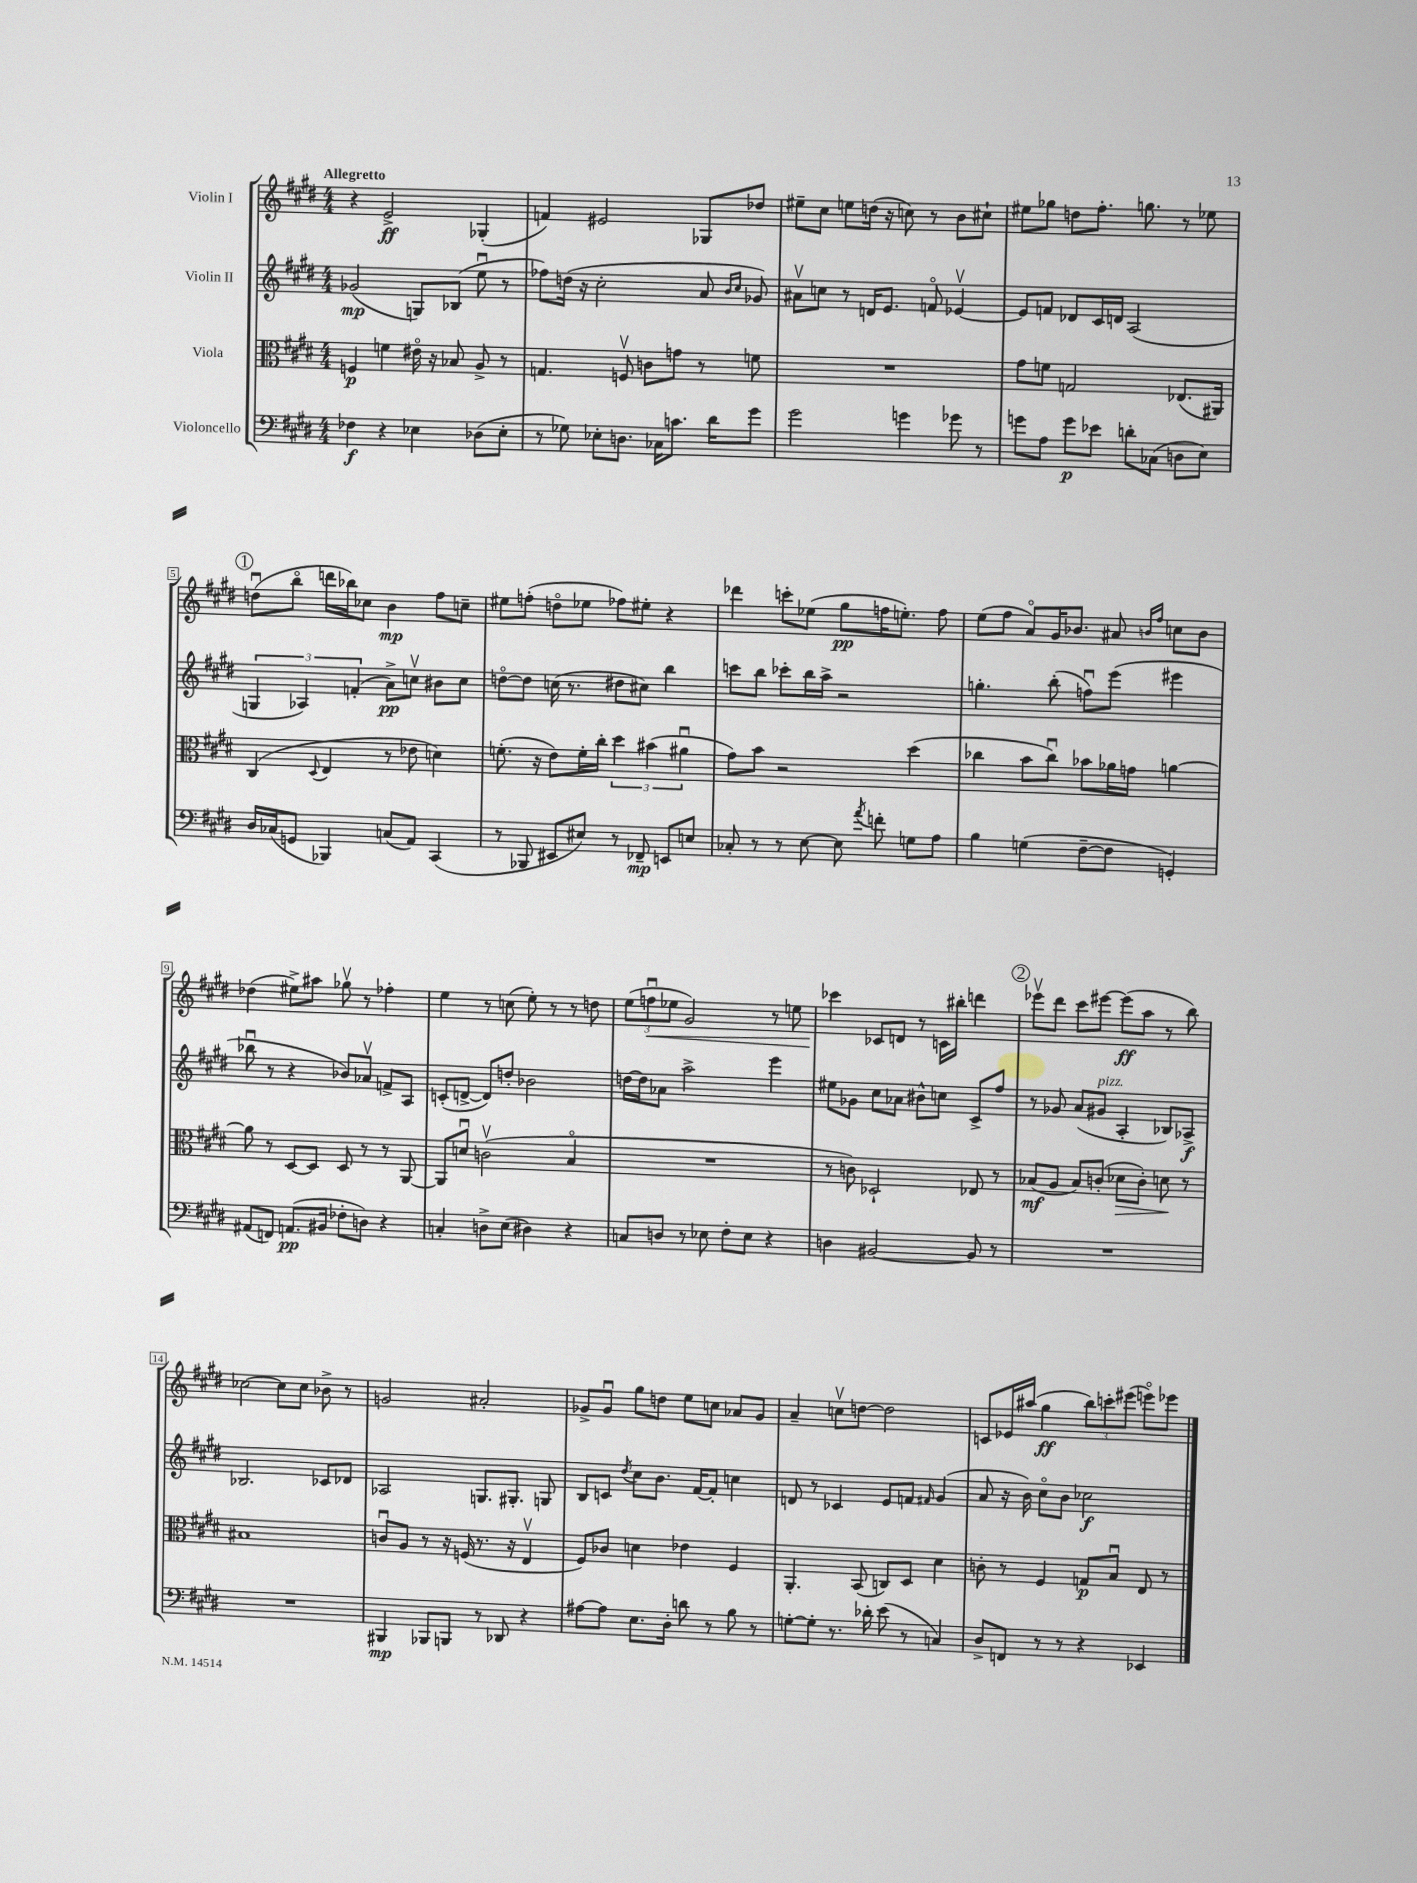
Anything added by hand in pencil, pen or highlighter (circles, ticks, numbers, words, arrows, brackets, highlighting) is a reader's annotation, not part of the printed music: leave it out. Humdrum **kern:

**kern	**dynam	**kern	**dynam	**kern	**dynam	**kern	**dynam
*part4	*part4	*part3	*part3	*part2	*part2	*part1	*part1
*staff4	*staff4	*staff3	*staff3	*staff2	*staff2	*staff1	*staff1
*I"Violoncello	*	*I"Viola	*	*I"Violin II	*	*I"Violin I	*
*clefF4	*	*clefC3	*	*clefG2	*	*clefG2	*
*k[f#c#g#d#]	*	*k[f#c#g#d#]	*	*k[f#c#g#d#]	*	*k[f#c#g#d#]	*
*M4/4	*	*M4/4	*	*M4/4	*	*M4/4	*
=1	=1	=1	=1	=1	=1	=1	=1
!	!	!	!	!	!	!LO:TX:a:B:t=Allegretto	!
4F-X\	f	4Fn/	p	(2g-X/	mp	4r	.
4r	.	4fn\	.	.	.	2e^/	ff
4E-X\	.	16e#X\	.	8Gn/L)	.	.	.
.	.	16r	.	.	.	.	.
.	.	8B-X/	.	(8B-X/J	.	.	.
(8D-X\L	.	8A^/	.	8eeu\	.	(4G-X'/	.
8E-'\J	.	8r	.	8r	.	.	.
=2	=2	=2	=2	=2	=2	=2	=2
8r	.	4.Gn/	.	8ff-X\L)	.	4fn/)	.
8G-X\)	.	.	.	(16ddn\Jk	.	.	.
.	.	.	.	16r	.	.	.
8E-X'\L	.	.	.	2cc#'\	.	2e#X/	.
8.Dn\J	.	8Fnv/	.	.	.	.	.
.	.	8cn\L	.	.	.	.	.
16C-X\KL	.	.	.	.	.	.	.
8.cn\J	.	8gn\J	.	.	.	.	.
.	.	8r	.	8a/	.	8G-X/L	.
16d#\KL	.	.	.	.	.	.	.
.	.	.	.	16qqb/LL	.	.	.
.	.	.	.	16qqcc#/JJ	.	.	.
8g#\J	.	8fn\	.	8g-X/)	.	8dd-X/J	.
=3	=3	=3	=3	=3	=3	=3	=3
2g#\	.	1r	.	8a#Xv\L	.	8ee#X~\L	.
.	.	.	.	8ccn\J	.	8cc#\J	.
.	.	.	.	8r	.	8een\L	.
.	.	.	.	16dn/KL	.	(16ddn\Jk	.
.	.	.	.	8.e/J	.	16r	.
4gn\	.	.	.	.	.	8ccn\)	.
.	.	.	.	8fn/	.	8r	.
8g-X\	.	.	.	[4e-Xv/	.	8b\L	.
8r	.	.	.	.	.	8cc#X`\J	.
=4	=4	=4	=4	=4	=4	=4	=4
8gn\L	.	8g#\L	.	8e-/L]	.	8ee#X\L	.
8A\J	.	8fn\J	.	8fn/J	.	8gg-X\J	.
8g\L	p	2Gn/	.	8d-X/L	.	8ddn\L	.
8e-X\J	.	.	.	16c#/L	.	8.ff#'\J	.
.	.	.	.	16dn/JJ	.	.	.
8dn'\L	.	.	.	(2A/	.	.	.
.	.	.	.	.	.	8.ggn\	.
(8C-X\J	.	.	.	.	.	.	.
8Dn\L	.	(8.E-X/L	.	.	.	8r	.
8E\J)	.	.	.	.	.	8ee-X\	.
.	.	16AA#X/Jk)	.	.	.	.	.
!!LO:LB:g=z
!!LO:REH:place=s1:t=1
=5	=5	=5	=5	=5	=5	=5	=5
16D#/LL	.	(4C#/	.	6Gn/	.	(8ddnu\L	.
(16C-X/J	.	.	.	.	.	.	.
8GGn/J	.	.	.	.	.	8bb\J	.
.	.	.	.	6A-X/)	.	.	.
.	.	8qqD#/	.	.	.	.	.
4BBB-X/)	.	4E/	.	.	.	16dddn\LL	.
.	.	.	.	.	.	16bb-X\J)	.
.	.	.	.	(6fn'/	.	.	.
.	.	.	.	.	.	8cc-X\J	.
(8Cn/L	.	8r	.	8a^\L)	pp	4b\	mp
8AA/J)	.	8e-X\	.	8ccnv\J	.	.	.
(4CC#/	.	4dn\)	.	8b#X\L	.	8ff#\L	.
.	.	.	.	8cc\J	.	8ccn~\J	.
=6	=6	=6	=6	=6	=6	=6	=6
8r	.	(8.fn'\	.	[8ddn\L	.	8ee#X\L	.
8BBB-X/	.	.	.	8dd\J]	.	(8ffn'\J	.
.	.	16r	.	.	.	.	.
8EE#X/L	.	8e\L)	.	(16ccn\	.	8ddn\L	.
.	.	.	.	8.r	.	.	.
8E#X/J)	.	16f'\L	.	.	.	8ee-X\J	.
.	.	16cc#'\JJ	.	.	.	.	.
8r	.	6dd#\	.	8dd#X\L	.	8ff-X\L)	.
8FF-X~/	mp	.	.	8cc#X\J)	.	8ee#X'\J	.
.	.	(6b#X\	.	.	.	.	.
8EEn/L	.	.	.	4bb\	.	4r	.
.	.	6a#Xu\	.	.	.	.	.
8En/J	.	.	.	.	.	.	.
=7	=7	=7	=7	=7	=7	=7	=7
8C-X'/	.	8g#\L)	.	8cccn\L	.	4ddd-X\	.
8r	.	8b\J	.	8bb\J	.	.	.
8r	.	2r	.	8ccc-X'\L	.	8cccn'\L	.
[8E\	.	.	.	16bb\L	.	(8ee-X\J	.
.	.	.	.	16aa^\JJ	.	.	.
8E\]	.	.	.	2r	.	8gg#\L	pp
8qa/	.	.	.	.	.	.	.
8fn'\	.	.	.	.	.	16ffn\K	.
.	.	.	.	.	.	8.een'\J)	.
8Gn\L	.	(4dd#\	.	.	.	.	.
8A\J	.	.	.	.	.	8ff\	.
=8	=8	=8	=8	=8	=8	=8	=8
4B\	.	4cc-X\	.	4.ggn'\	.	(8ee\L	.
.	.	.	.	.	.	8ff#\J	.
(4Gn\	.	8b\L	.	.	.	8a/L)	.
.	.	8cc-u\J)	.	(8bb'\	.	16g#/K	.
.	.	.	.	.	.	8.b-X/J	.
[8F#~\L	.	8b-X\L	.	8ffnu\L)	.	.	.
8F#\J]	.	16a-X\L	.	(8eee\J	.	8a#X/	.
.	.	16gn\JJ	.	.	.	.	.
.	.	.	.	.	.	16qqbn/LL	.
.	.	.	.	.	.	16qqff#/JJ	.
4GGn'/)	.	[4an\	.	4eee#X\	.	8ccn\L	.
.	.	.	.	.	.	8b\J	.
!!LO:LB:g=z
=9	=9	=9	=9	=9	=9	=9	=9
(8AA#X/L	.	8a\]	.	8bb-Xu\	.	(4dd-X\	.
8FFn/J)	.	8r	.	8r	.	.	.
(8.AAn/L	pp	[8D#/L	.	4r	.	8ee#X^\L)	.
.	.	8D#/J]	.	.	.	8aa#X\J	.
16BB#X/Jk	.	.	.	.	.	.	.
8F-X'\L	.	8D#/	.	8b-X/L)	.	8gg-Xv\	.
8Dn\J)	.	8r	.	8a-Xv/J	.	8r	.
4r	.	8r	.	8fn^/L	.	4ff-X'\	.
.	.	[8AA/	.	8A/J	.	.	.
=10	=10	=10	=10	=10	=10	=10	=10
4Cn'/	.	8AA/L]	.	(8cn'/L	.	4ee\	.
.	.	8dnu/J	.	[8dn^/J	.	.	.
8Dn^\L	.	(2cnv\	.	8d/L])	.	8r	.
(8E\J	.	.	.	8ddn'/J	.	(8ccn\	.
4D#X\)	.	.	.	2b-X\	.	8ee'\)	.
.	.	.	.	.	.	8r	.
4r	.	4B/	.	.	.	8r	.
.	.	.	.	.	.	8ddn\	.
=11	=11	=11	=11	=11	=11	=11	=11
8Cn/L	.	1r	.	[16ddn\LL	.	(12ee\L	.
.	.	.	.	16dd\J]	.	.	.
!	!	!	!	!	!	!	!LO:HP:b
.	.	.	.	.	.	12ffnu\	<
8Dn/J	.	.	.	8a-X\J	.	.	.
.	.	.	.	.	.	12ee-X\J	.
8r	.	.	.	2aa^\	.	2g#/)	.
8E-X\	.	.	.	.	.	.	.
8F#'\L	.	.	.	.	.	.	.
8E-\J	.	.	.	.	.	.	.
4r	.	.	.	4eee\	.	8r	.
.	.	.	.	.	.	8een\	.
=12	=12	=12	=12	=12	=12	=12	=12
4Dn\	.	8r	.	8ee#X\L	.	4ccc-X\	.
.	.	8cn\)	.	8g-X\J	.	.	.
[2BB#X/	.	2D-X`/	.	8cc#\L	.	8c-X/L	[
.	.	.	.	8a-X\J	.	8dn/J	.
.	.	.	.	8b#X^^\L	.	8r	.
.	.	.	.	8ccn\J	.	16cn\LL	.
.	.	.	.	.	.	16bb#X'\JJ	.
8BB#/]	.	8E-X/	.	8c#^/L	.	4dddn\	.
8r	.	8r	.	8ff#/J	.	.	.
!!LO:REH:place=s1:t=2
=13	=13	=13	=13	=13	=13	=13	=13
1r	.	(8B-X/L	mf	8r	.	8eee-Xv\L	.
.	.	8A/J	.	8g-X/	.	8ddd#\J	.
.	.	8B-/L)	.	(8a/L	.	8ccc#\L	.
!	!	!	!	!LO:TX:a:i:t=pizz.	!	!	!
.	.	(8cn'/J	.	8g#X/J	.	[8eee#X\J	.
!	!	!	!LO:HP:b	!	!	!	!
.	.	8d-X\L	>	4A'/	.	(8eee#\L]	ff
.	.	8c'\J)	.	.	.	8aa\J	.
.	.	8dn\	.	8B-X/L)	.	8r	.
.	.	8r	]	8A-X^/J	f	8bb\)	.
!!LO:LB:g=z
=14	=14	=14	=14	=14	=14	=14	=14
1r	.	1B#X	.	2.B-X/	.	[2cc-X\	.
.	.	.	.	.	.	8cc-\L]	.
.	.	.	.	.	.	8cc-\J	.
.	.	.	.	8c-X/L	.	8b-X^\	.
.	.	.	.	8d-X/J	.	8r	.
=15	=15	=15	=15	=15	=15	=15	=15
4BBB#X/	mp	8cnu/L	.	2A-X/	.	2gn/	.
.	.	8A/J	.	.	.	.	.
8BBB-X/L	.	8r	.	.	.	.	.
8BBBn/J	.	16r	.	.	.	.	.
.	.	(16Fn/	.	.	.	.	.
8r	.	8.r	.	8.Gn/L	.	2a#X'/	.
8DD-X/	.	.	.	.	.	.	.
.	.	16r	.	8.G#X'/J	.	.	.
4r	.	4Ev/	.	.	.	.	.
.	.	.	.	8Gn/	.	.	.
=16	=16	=16	=16	=16	=16	=16	=16
[8A#X\L	.	8F#/L)	.	8B/L	.	8g-X^/L	.
8A#\J]	.	8c-X/J	.	8cn/J	.	8g-u/J	.
.	.	.	.	8qdd#/	.	.	.
8.E\L	.	4dn\	.	8cc#\L	.	8gg#\L	.
.	.	.	.	8.b\J	.	8ddn\J	.
16D#'\Jk	.	.	.	.	.	.	.
8dn\	.	4e-X\	.	.	.	8ee\L	.
.	.	.	.	[16f#/KL	.	.	.
8r	.	.	.	8f#'/J]	.	8ccn\J	.
8B\	.	4F#/	.	4ccn\	.	8a-X/L	.
8r	.	.	.	.	.	8g-/J	.
=17	=17	=17	=17	=17	=17	=17	=17
[8Gn'\L	.	4.AA'/	.	8dn/	.	4a~/	.
8G'\J]	.	.	.	8r	.	.	.
8.r	.	.	.	4c-X/	.	8ccnv\L	.
.	.	(8BB/	.	.	.	[8ddn\J	.
16d-X'\	.	.	.	.	.	.	.
(8e\	.	8Cn/L)	.	8e/L	.	2dd\]	.
8r	.	8D#/J	.	8fn/J	.	.	.
.	.	.	.	16qqf#X/	.	.	.
4Cn/)	.	4d#\	.	(4g#/	.	.	.
=18	=18	=18	=18	=18	=18	=18	=18
8D#^/L	.	8cn'\	.	8a/	.	8cn/L	.
8FFn/J	.	8r	.	16r	.	16e-X/L	.
.	.	.	.	16b\)	.	(16aa#X/JJ	.
8r	.	4F#/	.	8cc#\L	.	4gg#\	ff
8r	.	.	.	8b\J	.	.	.
4r	.	8Gn/L	p	2cc-X\	f	12bb\L)	.
.	.	.	.	.	.	12cccn'\	.
.	.	8Bu/J	.	.	.	.	.
.	.	.	.	.	.	(12eee#X\J	.
4EE-X/	.	8E/	.	.	.	8eeen\L)	.
.	.	8r	.	.	.	8eee-X\J	.
==	==	==	==	==	==	==	==
*-	*-	*-	*-	*-	*-	*-	*-
